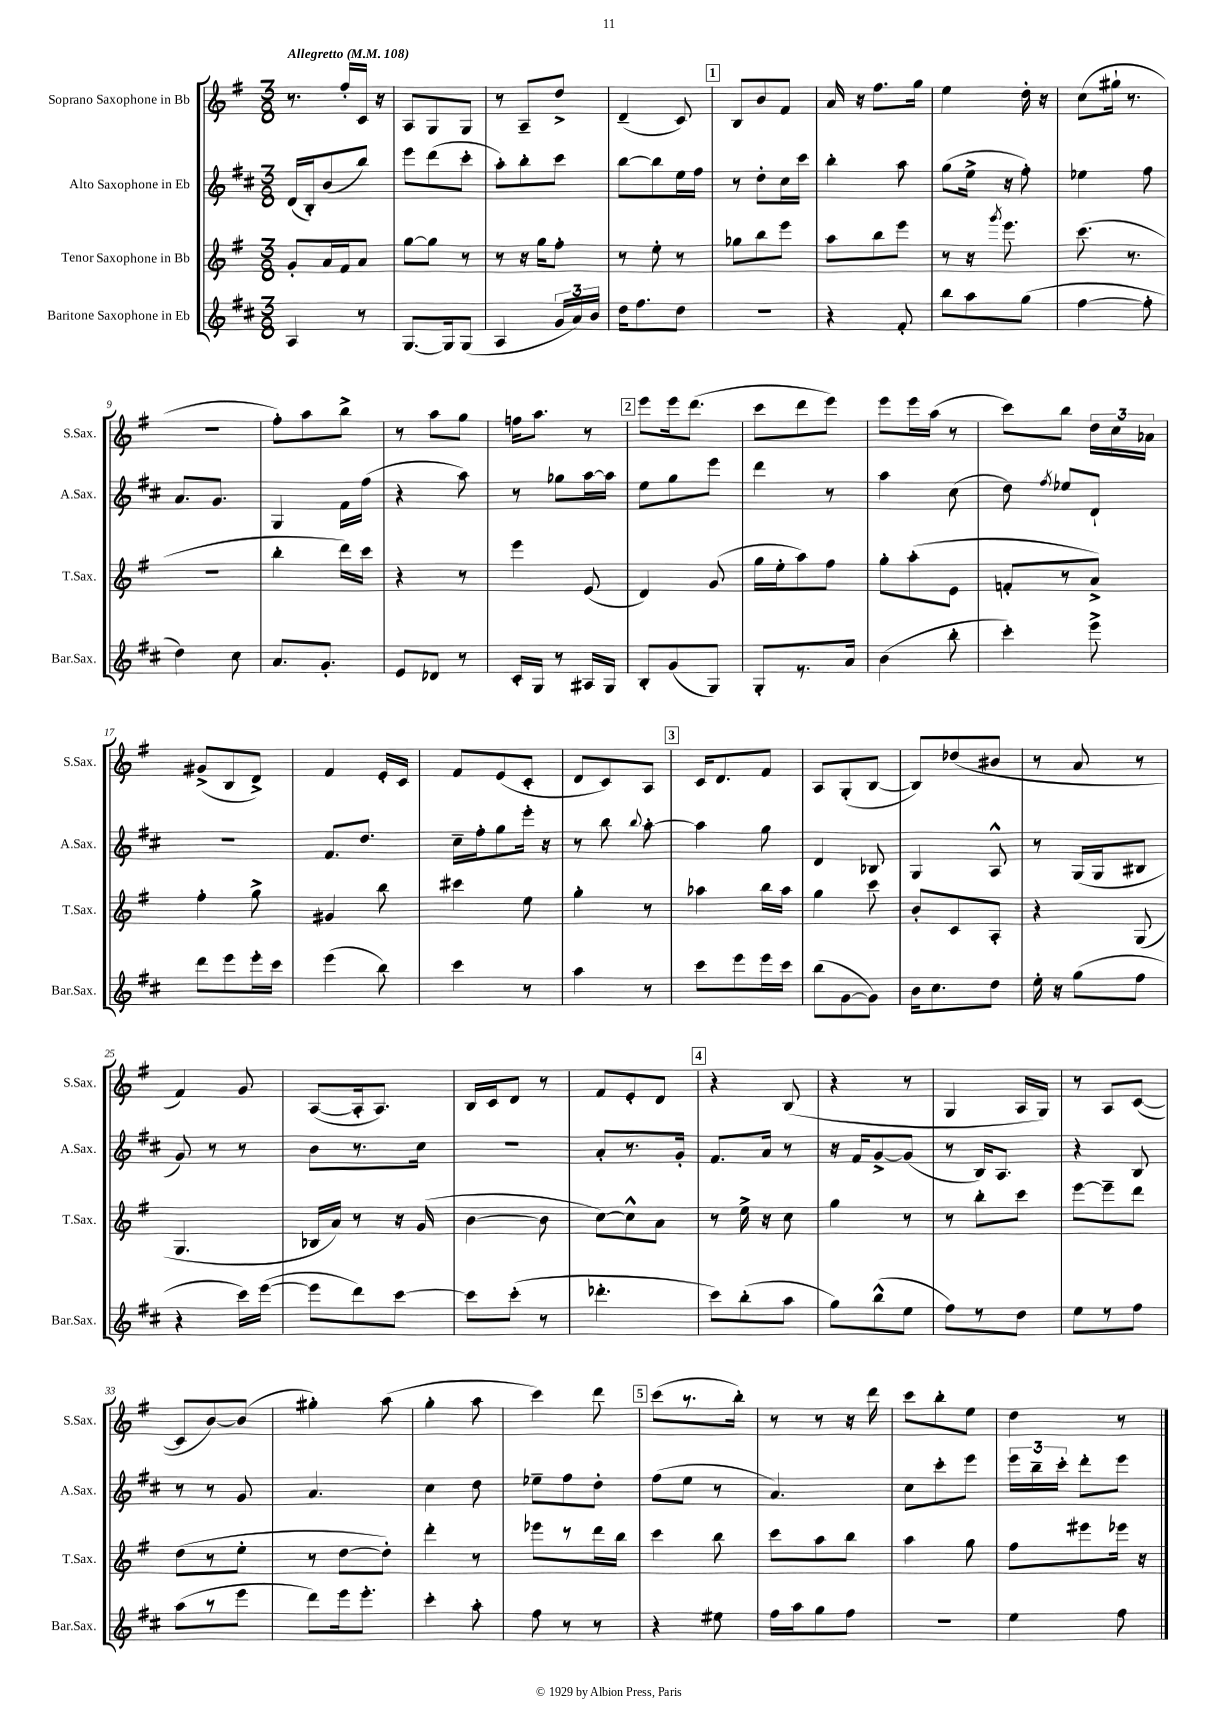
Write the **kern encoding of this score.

**kern	**kern	**kern	**kern
*part4	*part3	*part2	*part1
*staff4	*staff3	*staff2	*staff1
*I"Baritone Saxophone in Eb	*I"Tenor Saxophone in Bb	*I"Alto Saxophone in Eb	*I"Soprano Saxophone in Bb
*I'Bar.Sax.	*I'T.Sax.	*I'A.Sax.	*I'S.Sax.
*clefG2	*clefG2	*clefG2	*clefG2
*k[f#c#]	*k[f#]	*k[f#c#]	*k[f#]
*M3/8	*M3/8	*M3/8	*M3/8
*MM108	*MM108	*MM108	*MM108
=1	=1	=1	=1
!	!	!	!LO:TX:a:B:t=Allegretto
4A/	8g'/L	(16d/LL	8.r
.	.	16B'/J)	.
.	16a/L	(8b/	.
.	16f#/J	.	16ff#'/LL
8r	8a/J	8bb/J)	16c/JJ
.	.	.	16r
=2	=2	=2	=2
[8.G/L	[8gg\L	8eee\L	8A/L
.	8gg\J]	(8ddd\	8G/
16G/k]	.	.	.
(8G/J	8r	8ccc#'\J	8G/J
=3	=3	=3	=3
4A/	8r	8aa'\L)	8r
.	16r	8bb'\	8A~/L
.	16gg\KL	.	.
24g/LL	8ff#'\J	8ccc#\J	8dd^/J
24a/)	.	.	.
24b/JJ	.	.	.
=4	=4	=4	=4
16dd\KL	8r	[8bb\L	(4d~/
8.ff#\	.	.	.
.	8ee'\	8bb\]	.
8dd\J	8r	16ee\L	8c/)
.	.	16ff#\JJ	.
!!LO:REH:place=s1:t=1
=5	=5	=5	=5
4.r	8gg-X\L	8r	8B/L
.	8bb\	8dd'\L	8b/
.	8eee\J	16cc#\L	8f#/J
.	.	16ccc#\JJ	.
=6	=6	=6	=6
4r	8aa\L	4bb'\	16a/
.	.	.	16r
.	8bb\	.	8.ff#\L
8f#'/	8eee\J	8aa\	.
.	.	.	16gg\Jk
=7	=7	=7	=7
8bb\L	8r	(8gg\L	4ee\
8aa\	16r	16ee^\Jk	.
.	8qggg/	.	.
.	8.eee\	16r	.
(8gg\J	.	8ff#'\)	16dd'\
.	.	.	16r
=8	=8	=8	=8
[4ff#\	(8.ccc\	4ee-X\	(8cc\L
.	.	.	16gg#X`\Jk
.	8.r	.	8.r
8ff#'\]	.	8ff#\	.
!!LO:LB:g=z
=9	=9	=9	=9
4dd\)	4.r	8.a/L	4.r
.	.	8.g/J	.
8cc#\	.	.	.
=10	=10	=10	=10
8.a/L	4bb'\	4G/	8ff#'\L)
.	.	.	8aa\
8.g'/J	.	.	.
.	16ddd\LL)	16f#\LL	8bb^\J
.	16ccc\JJ	(16ff#\JJ	.
=11	=11	=11	=11
8e/L	4r	4r	8r
8d-X/J	.	.	8aa\L
8r	8r	8aa\)	8gg\J
=12	=12	=12	=12
16c#'/LL	4eee\	8r	16ffn\KL
16G/JJ	.	.	8.aa\J
8r	.	8gg-X\L	.
16A#X/LL	(8e/	[16aa\L	8r
16G/JJ	.	16aa\JJ]	.
!!LO:REH:place=s1:t=2
=13	=13	=13	=13
8B'/L	4d/)	8ee\L	8eee\L
(8g/	.	8gg\	16eee\k
.	.	.	(8.ddd\J
8G/J)	(8g/	8eee\J	.
=14	=14	=14	=14
8G'/L	16gg\LL	4ddd\	8ccc\L
.	16ee'\J	.	.
8.r	8aa\)	.	8ddd\
.	8ff#\J	8r	8eee\J)
16a/Jk	.	.	.
=15	=15	=15	=15
(4b\	8gg'\L	4aa\	8eee\L
.	(8aa'\	.	16eee\L
.	.	.	(16aa\JJ
8bb'\	8e\J	(8cc#\	8r
=16	=16	=16	=16
4ccc#'\)	8fn'/L	8dd\)	8ccc\L)
.	.	8qff#/	.
.	8r	8ee-X/L	8bb\J
8eee^\	8a^/J)	8d`/J	24dd\LL
.	.	.	24cc\
.	.	.	24a-X\JJ
!!LO:LB:g=z
=17	=17	=17	=17
8ddd\L	4ff#'\	4.r	(8g#X^/L
8eee\	.	.	8B/
16eee'\L	8gg^\	.	8d^/J)
16ccc#\JJ	.	.	.
=18	=18	=18	=18
(4eee\	4g#X/	8.f#/L	4f#/
.	.	8.dd/J	.
8bb\)	8bb\	.	16e'/LL
.	.	.	16c/JJ
=19	=19	=19	=19
4ccc#\	4ccc#X\	16cc#~\LL	8f#/L
.	.	16ff#'\J	.
.	.	8gg\	(8e/
8r	8ee\	16eee'\Jk	8c'/J
.	.	16r	.
=20	=20	=20	=20
4aa\	4gg'\	8r	8d/L
.	.	8bb\	8c/)
.	.	8qqbb/	.
8r	8r	[8aa'\	8A/J
!!LO:REH:place=s1:t=3
=21	=21	=21	=21
8ccc#\L	4aa-X\	4aa\]	16c/KL
.	.	.	8.d/
8eee\	.	.	.
16eee\L	16bb\LL	8gg\	8f#/J
16ccc#\JJ	16aa-\JJ	.	.
=22	=22	=22	=22
(8bb\L	4gg\	4d/	8A/L
[8g\	.	.	(8G'/
8g\J])	8ccc\	8B-X/	[8B/J
=23	=23	=23	=23
16b\KL	8b'/L	4G/	8B/L])
8.cc#\	.	.	.
.	8c/	.	(8dd-X/
8dd\J	8A'/J	8A^^/	8b#X/J
=24	=24	=24	=24
16ee'\	4r	8r	8r
16r	.	.	.
(8gg\L	.	(16G/LL	8a/
.	.	16G/J	.
8ff#\J	(8G/	8B#X/J	8r
!!LO:LB:g=z
=25	=25	=25	=25
4r	4.G/	8g/)	4f#/)
.	.	8r	.
16ccc#\LL)	.	8r	8g/
([16eee\JJ	.	.	.
=26	=26	=26	=26
8eee\L]	16B-X/LL	8b\L	([8A/L
.	16a/JJ)	.	.
8ddd\)	8r	8.r	16A'/k]
.	.	.	8.A/J)
[8ccc#\J	16r	.	.
.	(16g/	16cc#\Jk	.
=27	=27	=27	=27
8ccc#\L]	[4b\	4.r	16B/LL
.	.	.	16c/J
(8ccc#'\J	.	.	8d/J
8r	8b\]	.	8r
=28	=28	=28	=28
4.ddd-X'\	[8cc\L)	8a'/L	8f#/L
.	8cc^^\]	8.r	8e'/
.	8a\J	.	8d/J
.	.	16g'/Jk	.
!!LO:REH:place=s1:t=4
=29	=29	=29	=29
8ccc#\L)	8r	8.f#/L	4r
(8bb'\	16ee^\	.	.
.	16r	16a/Jk	.
8aa\J	8cc\	8r	(8B/
=30	=30	=30	=30
8gg\L)	4gg\	16r	4r
.	.	16f#/KL	.
(8bb^^\	.	[8g^/	.
8ee\J	8r	(8g/J]	8r
=31	=31	=31	=31
8ff#\L)	8r	8r	4G/
8r	8bb'\L	16B/KL)	.
.	.	8.A/J	.
8dd\J	8ccc\J	.	16A/LL
.	.	.	16G/JJ)
=32	=32	=32	=32
8ee\L	[8eee\L	4r	8r
8r	8eee~\]	.	8A/L
8ff#\J	8ddd\J	8B/	([8c/J
!!LO:LB:g=z
=33	=33	=33	=33
(8aa\L	(8dd\L	8r	8c/L]
8r	8r	8r	[8b/)
8eee\J	8ee'\J	8g/	(8b/J]
=34	=34	=34	=34
8ddd\L)	8r	4.a/	4gg#X'\)
16eee\k	[8dd\L	.	.
8.eee'\J	.	.	.
.	8dd'\J])	.	(8aa\
=35	=35	=35	=35
4ccc#'\	4ddd'\	4cc#\	4gg'\
8aa'\	8r	8dd\	8aa\
=36	=36	=36	=36
8ff#\	8eee-X\L	8ee-X~\L	4ccc\)
8r	8r	8ff#\	.
8r	16ddd\L	8dd'\J	8ddd\
.	16bb\JJ	.	.
!!LO:REH:place=s1:t=5
=37	=37	=37	=37
4r	4ccc\	(8ff#\L	(8ccc\L
.	.	8ee\J	8.r
8ee#X\	8bb\	8r	.
.	.	.	16bb'\Jk)
=38	=38	=38	=38
16ff#\LL	8ccc\L	4.a/)	8r
16aa\J	.	.	.
8gg\	8aa\	.	8r
8ff#\J	8bb\J	.	16r
.	.	.	16ddd\
=39	=39	=39	=39
4.r	4aa\	8cc#\L	8ccc\L
.	.	8ccc#'\	8bb'\
.	8gg\	8eee\J	8ee\J
=40	=40	=40	=40
4ee\	8ff#\L	24eee\LL	4dd\
.	.	24bb~\	.
.	.	24ccc#'\JJ	.
.	8eee#X\	8ddd'\L	.
8ff#\	16eee-X\Jk	8eee\J	8r
.	16r	.	.
==	==	==	==
*-	*-	*-	*-
